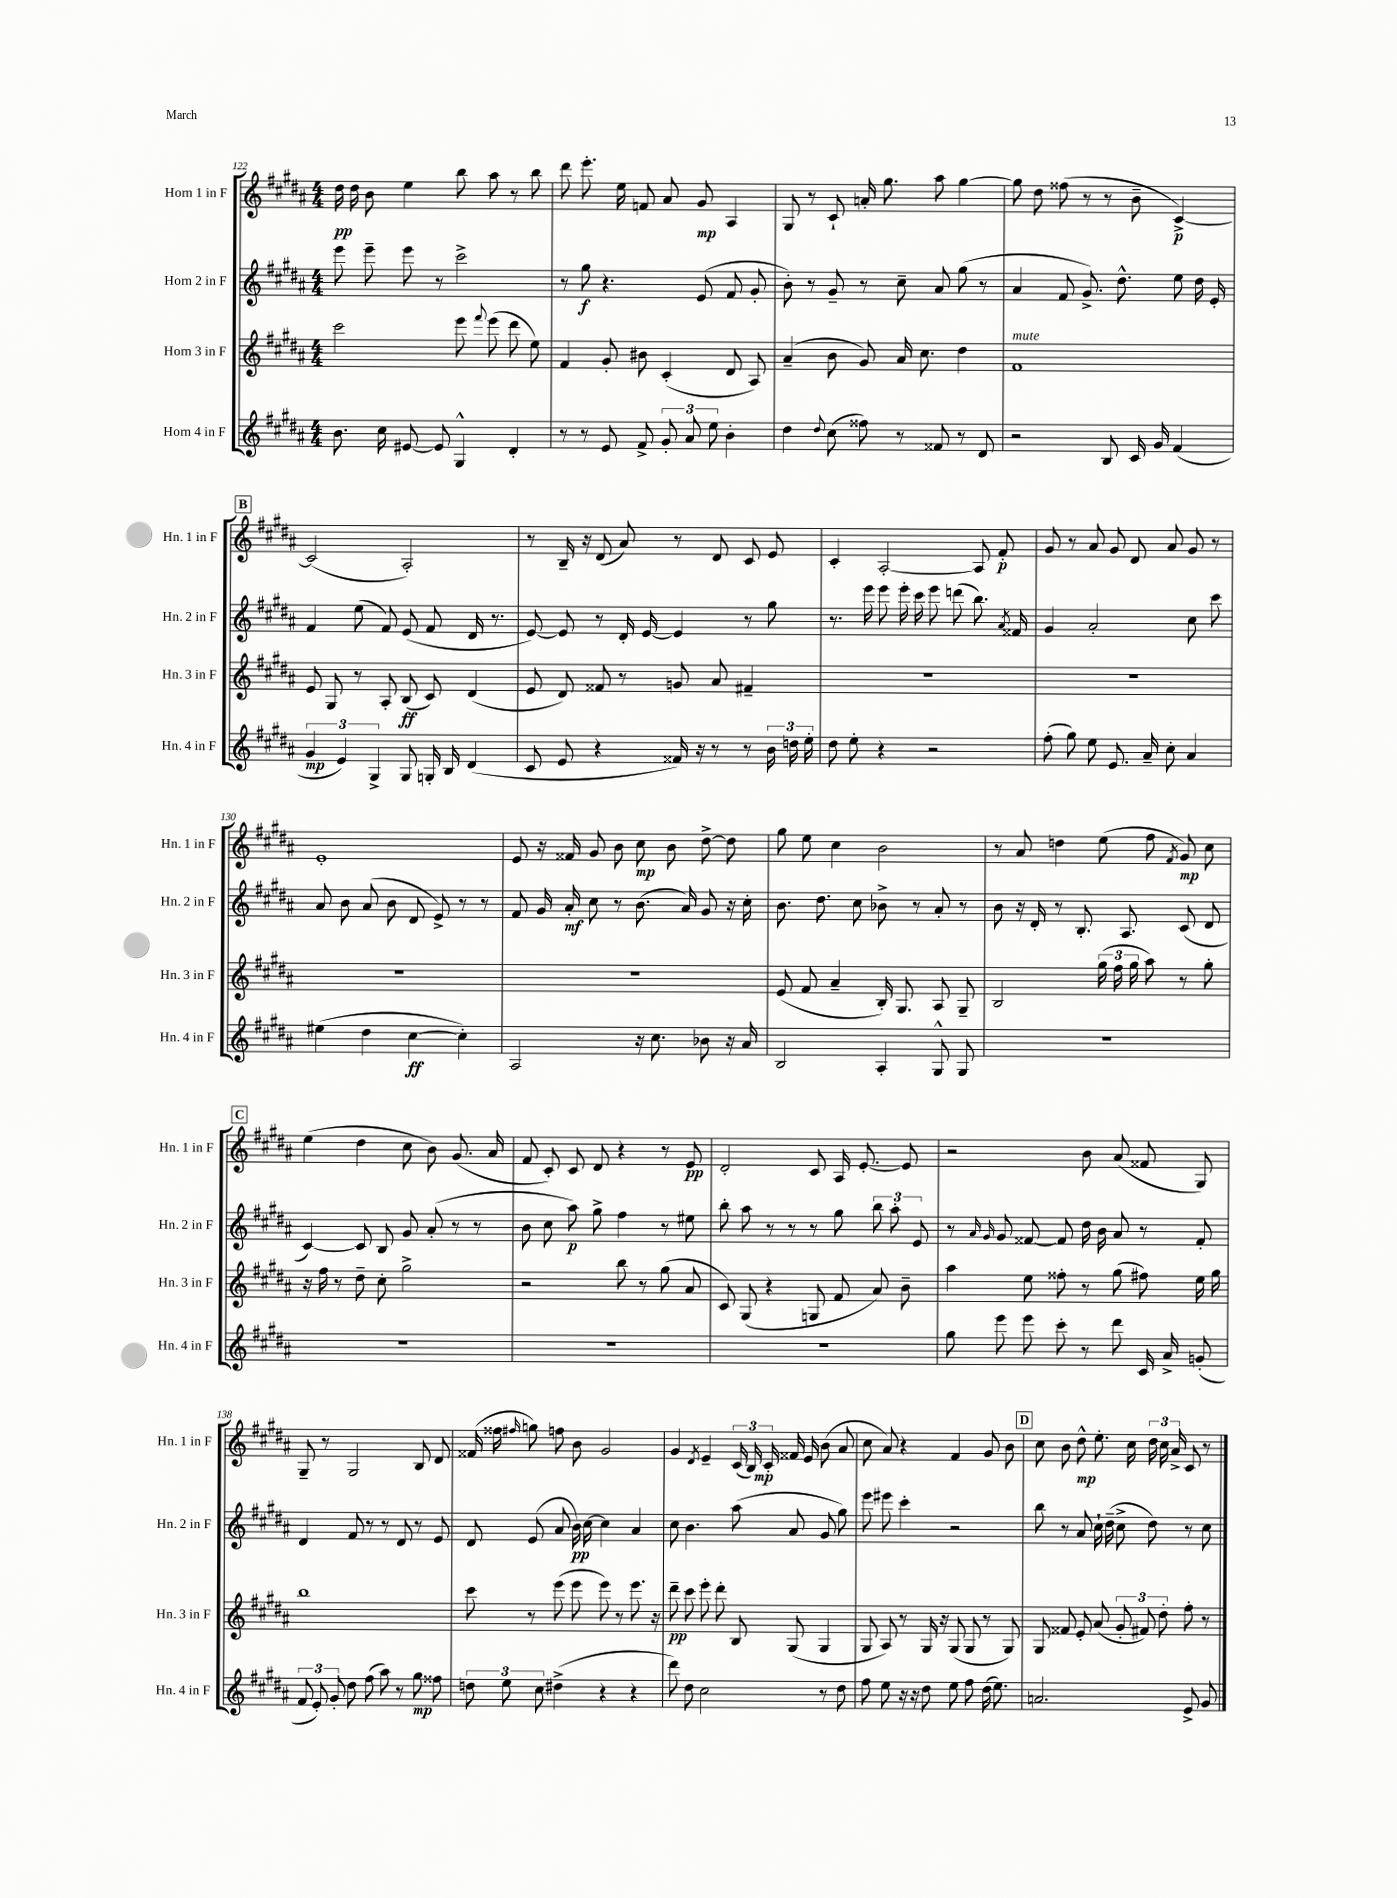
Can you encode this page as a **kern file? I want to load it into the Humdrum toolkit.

**kern	**dynam	**kern	**dynam	**kern	**dynam	**kern	**dynam
*part4	*part4	*part3	*part3	*part2	*part2	*part1	*part1
*staff4	*staff4	*staff3	*staff3	*staff2	*staff2	*staff1	*staff1
*I"Horn 4 in F	*	*I"Horn 3 in F	*	*I"Horn 2 in F	*	*I"Horn 1 in F	*
*I'Hn. 4 in F	*	*I'Hn. 3 in F	*	*I'Hn. 2 in F	*	*I'Hn. 1 in F	*
*clefG2	*	*clefG2	*	*clefG2	*	*clefG2	*
*k[f#c#g#d#a#]	*	*k[f#c#g#d#a#]	*	*k[f#c#g#d#a#]	*	*k[f#c#g#d#a#]	*
*M4/4	*	*M4/4	*	*M4/4	*	*M4/4	*
=122	=122	=122	=122	=122	=122	=122	=122
8.b\	.	2ccc#\	.	8eee\	.	16dd#\	pp
.	.	.	.	.	.	16dd#\	.
.	.	.	.	8eee~\	.	8b\	.
16cc#\	.	.	.	.	.	.	.
[8e#X/	.	.	.	8eee\	.	4ee\	.
8e#/]	.	.	.	8r	.	.	.
4G#^^/	.	8eee\	.	2ccc#^\	.	8bb\	.
.	.	8qqfff#/	.	.	.	.	.
.	.	(8eee\	.	.	.	8aa#\	.
4d#'/	.	8ddd#\	.	.	.	8r	.
.	.	8ee\)	.	.	.	8bb\	.
=123	=123	=123	=123	=123	=123	=123	=123
8r	.	4f#/	.	8r	.	8ddd#\	.
8r	.	.	.	8gg#\	f	8.eee'\	.
8e/	.	8g#'/	.	4.r	.	.	.
.	.	.	.	.	.	16ee\	.
8f#^/	.	8b#X\	.	.	.	8fn/	.
12g#'/	.	(4c#'/	.	.	.	8a#/	.
12a#/	.	.	.	.	.	.	.
.	.	.	.	(8e/	.	8g#/	mp
12ee\	.	.	.	.	.	.	.
4b'\	.	8d#/	.	8f#/	.	4A#/	.
.	.	8A#/)	.	8g#'/	.	.	.
=124	=124	=124	=124	=124	=124	=124	=124
4dd#\	.	(4a#~/	.	8b'\)	.	8G#/	.
.	.	.	.	8r	.	8r	.
8qqdd#/	.	.	.	.	.	.	.
(8cc#\	.	8b\	.	8g#~/	.	8c#`/	.
8ff##X\)	.	8g#/)	.	8r	.	16an'/	.
.	.	.	.	.	.	8.gg#\	.
8r	.	16a#/	.	8cc#~\	.	.	.
.	.	8.cc#\	.	.	.	.	.
8f##X/	.	.	.	8a#/	.	8aa#\	.
8r	.	4dd#\	.	(8gg#\	.	[4gg#\	.
8d#/	.	.	.	8r	.	.	.
=125	=125	=125	=125	=125	=125	=125	=125
!	!	!LO:TX:a:i:t=mute	!	!	!	!	!
2r	.	1f#	.	4a#/	.	8gg#\]	.
.	.	.	.	.	.	8dd#\	.
.	.	.	.	8f#/	.	(8ff##X\	.
.	.	.	.	8.g#^/)	.	8r	.
8B/	.	.	.	.	.	8r	.
.	.	.	.	8.dd#^^\	.	.	.
16c#/	.	.	.	.	.	8b~\	.
16g#/	.	.	.	.	.	.	.
(4f#/	.	.	.	8ee\	.	[4c#^/)	p
.	.	.	.	16dd#\	.	.	.
.	.	.	.	16e'/	.	.	.
!!LO:LB:g=z
!!LO:REH:place=s1:t=B
=126	=126	=126	=126	=126	=126	=126	=126
6g#/	mp	8e/	.	4f#/	.	(2c#/]	.
.	.	8G#/	.	.	.	.	.
6e/)	.	.	.	.	.	.	.
.	.	8r	.	(8ee\	.	.	.
6G#^/	.	.	.	.	.	.	.
.	.	8A#'/	.	8f#/)	.	.	.
8G#/	.	(8B/	ff	(8e/	.	2A#'/)	.
16Gn'/	.	8c#/)	.	8f#/	.	.	.
16B/	.	.	.	.	.	.	.
(4d#/	.	(4d#/	.	16d#/	.	.	.
.	.	.	.	8.r	.	.	.
=127	=127	=127	=127	=127	=127	=127	=127
8c#/	.	8e/	.	[8e/)	.	8r	.
8e/	.	8d#/)	.	8e/]	.	16B~/	.
.	.	.	.	.	.	16r	.
4r	.	8f##X/	.	8r	.	(8d#/	.
.	.	8r	.	16d#'/	.	8a#/)	.
.	.	.	.	[16e/	.	.	.
16f##X/)	.	8gn/	.	4e/]	.	8r	.
16r	.	.	.	.	.	.	.
8r	.	8a#/	.	.	.	8d#/	.
8r	.	4f#X~/	.	8r	.	8c#/	.
24b\	.	.	.	8gg#\	.	8e/	.
24ddn\	.	.	.	.	.	.	.
24ee'\	.	.	.	.	.	.	.
=128	=128	=128	=128	=128	=128	=128	=128
8dd#\	.	1r	.	8.r	.	4c#'/	.
8ee'\	.	.	.	.	.	.	.
.	.	.	.	16eee\	.	.	.
4r	.	.	.	8eee\	.	[2A#'/	.
.	.	.	.	16eee'\	.	.	.
.	.	.	.	16ccc#\	.	.	.
2r	.	.	.	8eee\	.	.	.
.	.	.	.	(8dddn\	.	.	.
.	.	.	.	8.bb\)	.	8A#/]	.
.	.	.	.	.	.	8f#'/	p
.	.	.	.	8qa#/	.	.	.
.	.	.	.	16f##X/	.	.	.
=129	=129	=129	=129	=129	=129	=129	=129
(8ff#'\	.	1r	.	4g#/	.	8g#/	.
8gg#\)	.	.	.	.	.	8r	.
8ee\	.	.	.	2a#'/	.	8a#/	.
8.e/	.	.	.	.	.	8g#/	.
.	.	.	.	.	.	8d#/	.
16a#~/	.	.	.	.	.	.	.
8cc#'\	.	.	.	.	.	8a#/	.
4a#/	.	.	.	8cc#\	.	8g#/	.
.	.	.	.	8ccc#\	.	8r	.
!!LO:LB:g=z
=130	=130	=130	=130	=130	=130	=130	=130
(4ee#X\	.	1r	.	8a#/	.	1e'	.
.	.	.	.	8b\	.	.	.
4dd#\	.	.	.	(8a#/	.	.	.
.	.	.	.	8b\	.	.	.
[4cc#\	ff	.	.	8d#/	.	.	.
.	.	.	.	8e^/)	.	.	.
4cc#'\])	.	.	.	8r	.	.	.
.	.	.	.	8r	.	.	.
=131	=131	=131	=131	=131	=131	=131	=131
2A#/	.	1r	.	8f#/	.	8e/	.
.	.	.	.	16g#/	.	16r	.
.	.	.	.	16a#'/	mf	16f##X/	.
.	.	.	.	8cc#\	.	8g#/	.
.	.	.	.	8r	.	8b\	.
16r	.	.	.	(8.b\	.	8cc#\	mp
8.cc#\	.	.	.	.	.	.	.
.	.	.	.	.	.	8b\	.
.	.	.	.	16a#/)	.	.	.
8b-X\	.	.	.	8g#/	.	[8dd#^\	.
16r	.	.	.	16r	.	8dd#\]	.
16a#/	.	.	.	16cc#'\	.	.	.
=132	=132	=132	=132	=132	=132	=132	=132
2B/	.	(8e/	.	8.b\	.	8gg#\	.
.	.	8f#/	.	.	.	8ee\	.
.	.	.	.	8.dd#\	.	.	.
.	.	4a#~/	.	.	.	4cc#\	.
.	.	.	.	8cc#\	.	.	.
4A#'/	.	16B'/)	.	8b-X^\	.	2b\	.
.	.	8.G#/	.	.	.	.	.
.	.	.	.	8r	.	.	.
8G#^^/	.	8A#/	.	8a#'/	.	.	.
8G#/	.	8G#~/	.	8r	.	.	.
=133	=133	=133	=133	=133	=133	=133	=133
1r	.	2B/	.	8b\	.	8r	.
.	.	.	.	16r	.	8a#/	.
.	.	.	.	16d#'/	.	.	.
.	.	.	.	8r	.	4ddn\	.
.	.	.	.	8.B'/	.	.	.
.	.	(24gg#\	.	.	.	(8ee\	.
.	.	24ff#\	.	.	.	.	.
.	.	.	.	8.A#/	.	.	.
.	.	24gg#\	.	.	.	.	.
.	.	8aa#\)	.	.	.	8ff#\	.
.	.	.	.	.	.	8qf#/	.
.	.	8r	.	(8c#/	.	8g#/)	mp
.	.	8gg#'\	.	8d#/	.	8cc#\	.
!!LO:LB:g=z
!!LO:REH:place=s1:t=C
=134	=134	=134	=134	=134	=134	=134	=134
1r	.	16r	.	[4c#/)	.	(4ee\	.
.	.	16ff#\	.	.	.	.	.
.	.	8r	.	.	.	.	.
.	.	8dd#~\	.	8c#/]	.	4dd#\	.
.	.	8cc#'\	.	8B/	.	.	.
.	.	2gg#^\	.	8g#/	.	8cc#\	.
.	.	.	.	(8a#'/	.	8b\)	.
.	.	.	.	8r	.	(8.g#/	.
.	.	.	.	8r	.	.	.
.	.	.	.	.	.	16a#/	.
=135	=135	=135	=135	=135	=135	=135	=135
1r	.	2r	.	8b\	.	8f#/	.
.	.	.	.	8cc#\	.	8c#'/)	.
.	.	.	.	8aa#\)	p	8c#/	.
.	.	.	.	8gg#^\	.	8d#/	.
.	.	8bb\	.	4ff#\	.	4r	.
.	.	8r	.	.	.	.	.
.	.	(8gg#\	.	8r	.	8r	.
.	.	8a#/	.	8ee#X\	.	8e/	pp
=136	=136	=136	=136	=136	=136	=136	=136
1r	.	8c#/)	.	8bb'\	.	2d#'/	.
.	.	(8G#/	.	8aa#\	.	.	.
.	.	4r	.	8r	.	.	.
.	.	.	.	8r	.	.	.
.	.	8Gn/	.	8r	.	8c#/	.
.	.	8f#/	.	8gg#\	.	16A#/	.
.	.	.	.	.	.	[8.e'/	.
.	.	8a#/)	.	12bb\	.	.	.
.	.	.	.	12aa#'\	.	.	.
.	.	8b~\	.	.	.	8e/]	.
.	.	.	.	12e/	.	.	.
=137	=137	=137	=137	=137	=137	=137	=137
8gg#\	.	4aa#\	.	8r	.	2r	.
.	.	.	.	16qqa#/	.	.	.
.	.	.	.	16qqg#/	.	.	.
8eee\	.	.	.	8g#/	.	.	.
8eee\	.	8ee\	.	[8f##X/	.	.	.
8ccc#'\	.	8ff##X'\	.	8f##/]	.	.	.
8r	.	8r	.	16dd#\	.	8b\	.
.	.	.	.	16b\	.	.	.
8ddd#\	.	(8gg#\	.	8a#/	.	(8a#/	.
16c#/	.	8ff#X\)	.	8r	.	8f##X/	.
16a#^/	.	.	.	.	.	.	.
(8gn'/	.	16ee\	.	8f##'/	.	8G#/)	.
.	.	16gg#\	.	.	.	.	.
!!LO:LB:g=z
=138	=138	=138	=138	=138	=138	=138	=138
12f#/	.	1bb	.	4d#/	.	8G#~/	.
12e'/)	.	.	.	.	.	.	.
.	.	.	.	.	.	8r	.
12g#'/	.	.	.	.	.	.	.
8dd#\	.	.	.	8f#/	.	2G#/	.
(8ff#\	.	.	.	8r	.	.	.
8aa#\)	.	.	.	8r	.	.	.
8r	.	.	.	8d#/	.	.	.
8gg#\	mp	.	.	8r	.	8B/	.
8ff##X\	.	.	.	8e/	.	8d#/	.
=139	=139	=139	=139	=139	=139	=139	=139
12ddn\	.	8ccc#\	.	8d#/	.	(16f##X/	.
.	.	.	.	.	.	16ff##X\	.
12ee\	.	.	.	.	.	.	.
.	.	.	.	.	.	16qqff#X/	.
.	.	8r	.	(8e/	.	8ggn\)	.
12cc#\	.	.	.	.	.	.	.
(4dd#X^\	.	(8eee\	.	8a#/	.	8ffn\	.
.	.	8eee\	.	16b\)	pp	8b\	.
.	.	.	.	[16cc#\	.	.	.
4r	.	8eee\)	.	4cc#\]	.	2g#/	.
.	.	8r	.	.	.	.	.
4r	.	8.eee\	.	4a#/	.	.	.
.	.	16r	.	.	.	.	.
=140	=140	=140	=140	=140	=140	=140	=140
8ddd#\)	.	8ddd#~\	pp	8cc#\	.	4g#/	.
8dd#\	.	8ccc#\	.	4.b\	.	.	.
.	.	.	.	.	.	8qd#/	.
2cc#\	.	8eee'\	.	.	.	4e~/	.
.	.	8ddd#'\	.	.	.	.	.
.	.	8B/	.	(8aa#\	.	(24c#/	.
.	.	.	.	.	.	24B/)	.
.	.	.	.	.	.	24c#'/	mp
.	.	(8G#/	.	8a#/	.	16f##X/	.
.	.	.	.	.	.	16e/	.
8r	.	4G#/	.	8g#/	.	(8b\	.
8dd#\	.	.	.	8gg#\)	.	8a#/	.
=141	=141	=141	=141	=141	=141	=141	=141
8ff#\	.	8G#/	.	8eee\	.	8cc#\	.
8ee\	.	8A#/)	.	8eee#X\	.	8a#/)	.
16r	.	8r	.	4ccc#'\	.	4r	.
16r	.	.	.	.	.	.	.
8dd#\	.	16G#/	.	.	.	.	.
.	.	16r	.	.	.	.	.
8ee\	.	(8G#/	.	2r	.	4f#/	.
8ff#\	.	8G#/	.	.	.	.	.
(16dd#\	.	8r	.	.	.	8g#/	.
8.ee\)	.	.	.	.	.	.	.
.	.	8G#/)	.	.	.	8b\	.
!!LO:REH:place=s1:t=D
=142	=142	=142	=142	=142	=142	=142	=142
2.an/	.	8G#/	.	8bb\	.	8cc#\	.
.	.	8f##X/	.	8r	.	8b\	.
.	.	8e'/	.	8a#/	.	8dd#^^\	mp
.	.	(8a#/	.	16cc#`\	.	8.ee'\	.
.	.	.	.	(16dd#~\	.	.	.
.	.	12g#'/	.	8cc#^\	.	.	.
.	.	.	.	.	.	16cc#\	.
.	.	12f#X/)	.	.	.	.	.
.	.	.	.	8dd#\)	.	24dd#\	.
.	.	12dd#'\	.	.	.	24cc#\	.
.	.	.	.	.	.	24a#^/	.
8e^/	.	8ff#'\	.	8r	.	8c#/	.
8g#/	.	8r	.	8cc#\	.	8r	.
==	==	==	==	==	==	==	==
*-	*-	*-	*-	*-	*-	*-	*-
